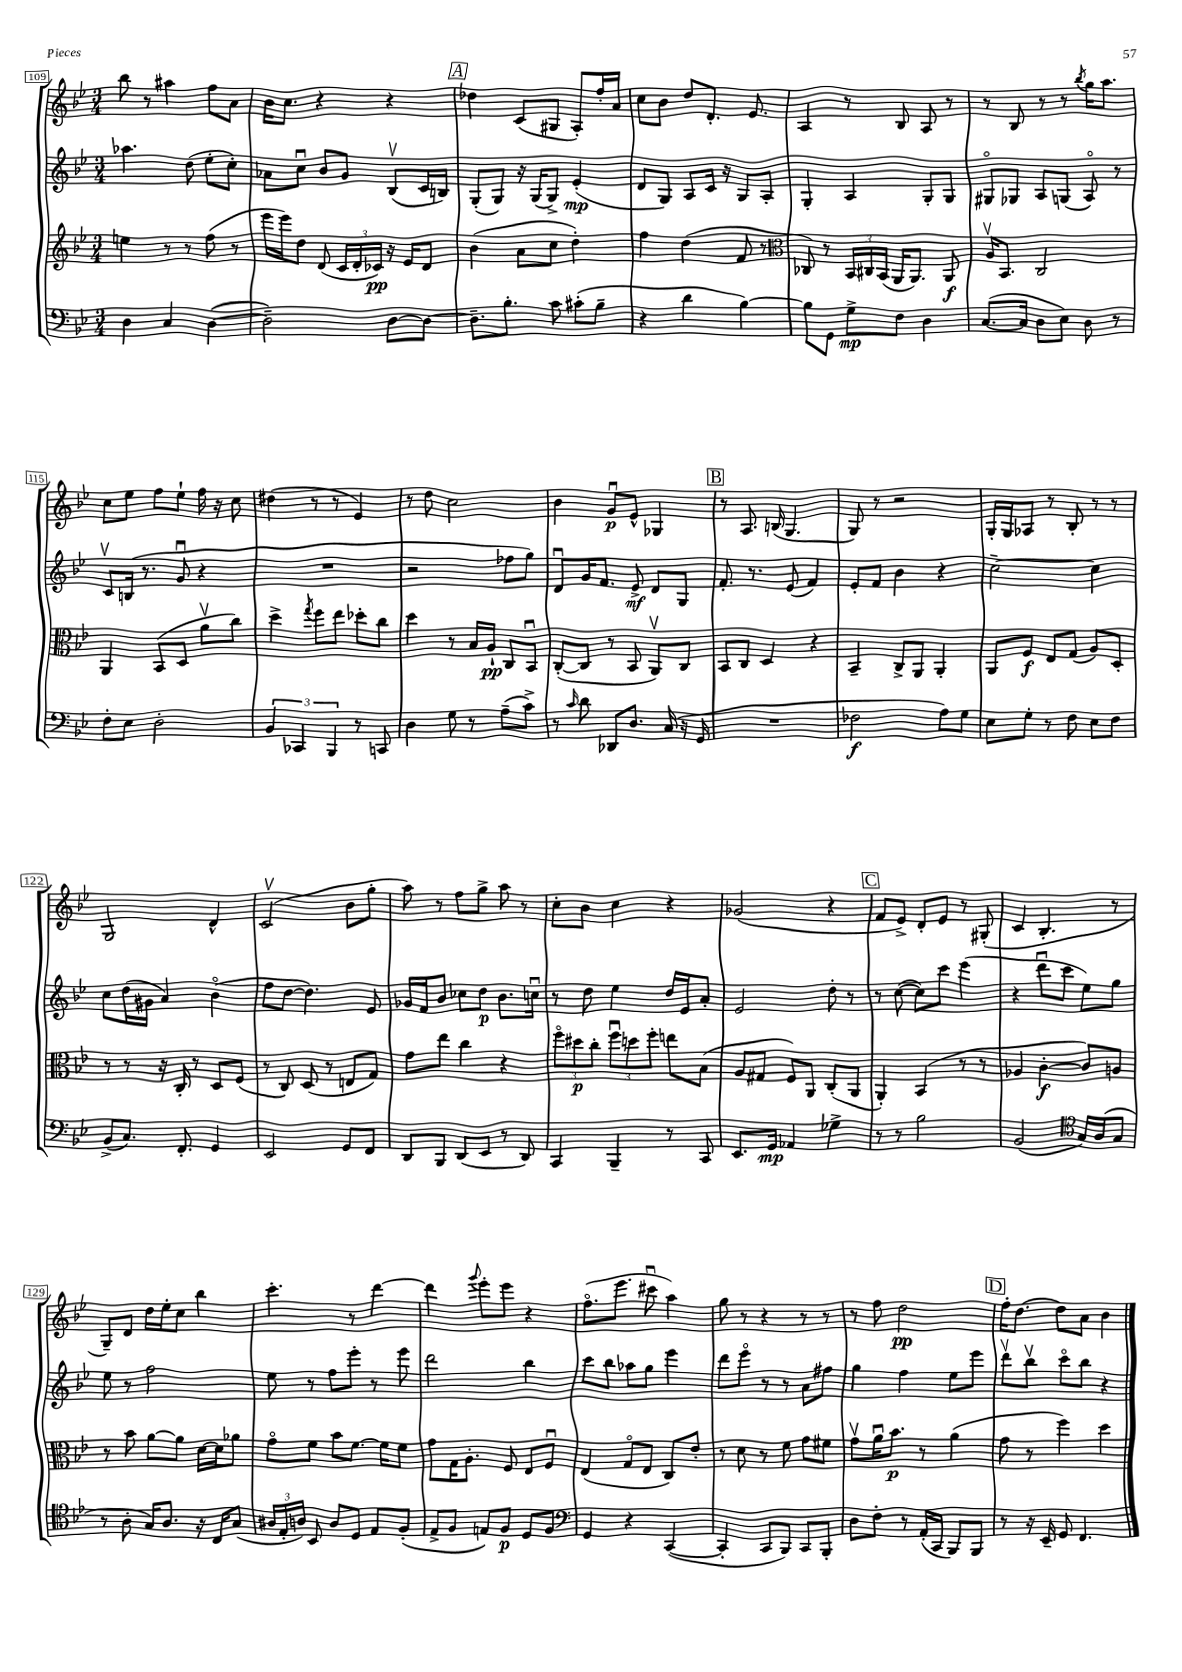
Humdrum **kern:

**kern	**kern	**kern	**kern
*staff4	*staff3	*staff2	*staff1
*clefF4	*clefG2	*clefG2	*clefG2
*k[b-e-]	*k[b-e-]	*k[b-e-]	*k[b-e-]
*M3/4	*M3/4	*M3/4	*M3/4
4D	4ee	4.aa-	8bb-
.	.	.	8r
4C	8r	.	4aa#
.	8r	(8dd	.
([4D	(8ff	8ee-'	8ff
.	8r	8cc')	8a
=	=	=	=
2D~])	16eee-	8a-	16b-
.	16eee-)	.	8.cc
.	8dd	8ccu	.
.	(8d	8b-	4r
.	24c	8g	.
.	24d'	.	.
.	24c-)	.	.
[8D	16r	(8B-v	4r
.	16e-	.	.
8D_	8d	16c	.
.	.	16B)	.
=	=	=	=
8.D~]	(4b-	(8G'	4dd-
.	.	8G)	.
8.B-'	.	.	.
.	8a	16r	(8c
.	.	(16G	.
8c	8cc	8G^)	8G#
(8c#'	4dd')	(4e-'	8A')
8B-~	.	.	16ff'
.	.	.	16a
=	=	=	=
4r	4ff	8d	8cc
.	.	8G)	8b-
4d	(4dd	8A	8dd
.	.	16c	8.d'
.	.	16r	.
[4B-)	8f	8G	.
.	.	.	8.e-
.	8r	8A'	.
=	=	=	=
*	*clefC3	*	*
8B-]	8C-)	4G'	4A
8GG	8r	.	.
8G^	24BB-	4A	8r
.	24C#	.	.
.	(24BB-	.	.
8F	16AA	.	8B-
.	8.AA)	.	.
4D	.	8G'	8A
.	8AA	8G	8r
=	=	=	=
([8.C	16Av	8G#o	8r
.	8.BB-	.	.
.	.	8G-	8B-
16C]	.	.	.
8D	2C	8A	8r
8E-)	.	(8G	8r
.	.	.	8qbb-
8D	.	8Ao)	16gg
.	.	.	8.aa
8r	.	8r	.
=	=	=	=
8F'	4AA	8cv	8cc
8E-	.	(16B	8ee-
.	.	8.r	.
2D'	(8BB-	.	8ff
.	8D	8gu	8ee-`
.	8av	4r	16ff
.	.	.	16r
.	8cc)	.	8cc
=	=	=	=
6BB-	4dd^	2.r	(4dd#
6CC-	.	.	.
.	8qgg	.	.
.	8ff	.	8r
6BBB-	.	.	.
.	8ee-	.	8r
8r	8dd-'	.	4e-)
8CC	8cc	.	.
=	=	=	=
4D	4dd	2r	8r
.	.	.	8dd
8G	8r	.	2cc
8r	16B-	.	.
.	16A`	.	.
(8A~	8C	8ff-	.
8c^)	8BB-u	8gg)	.
=	=	=	=
8r	([8C'	8du	4b-
16qqc	.	.	.
8d	8C]	16g	.
.	.	8.f	.
8DD-	8r	.	8gu
8.D	8BB-	8e-^	8e-^^
.	8AAv)	8d	4G-
(16C	.	.	.
16r	8C	8G	.
16GG	.	.	.
=	=	=	=
2.r	8BB-	8.f'	8r
.	8C	.	8.A
.	.	8.r	.
.	4D	.	.
.	.	.	(16B
.	.	(8e-	4.G
.	4r	4f)	.
=	=	=	=
2F-	4BB-~	8e-'	8G)
.	.	8f	8r
.	8C^	4b-	2r
.	8AA	.	.
8A)	4AA'	4r	.
8G	.	.	.
=	=	=	=
8E-	8AA	[2cc~	16G'
.	.	.	16G
8G'	8F	.	8A-
8r	8E-	.	8r
8F	(8G	.	8B-'
8E-	8A)	4cc]	8r
8F	8D'	.	8r
=	=	=	=
(8BB-^	8r	8cc	2G
8.C)	8r	(16dd	.
.	.	16g#	.
.	16r	4a)	.
8.FF'	16C'	.	.
.	8r	.	.
4GG	8D	(4b-o	4d^^
.	(8F	.	.
=	=	=	=
2EE-	8r	8ff	(2cv
.	8C)	[8dd	.
.	(8D	4.dd])	.
.	8r	.	.
8GG	8E	.	8b-
8FF	8G)	8e-	8gg'
=	=	=	=
8DD	8g	16g-	8aa)
.	.	16f	.
8BBB-	8ee-	8b-	8r
(8DD	4cc	8cc-	8ff
8EE-	.	8dd	8gg^
8r	4r	8.b-	8aa
8DD)	.	.	8r
.	.	16ccu	.
=	=	=	=
4CC	12ffo	8r	8cc'
.	12dd#	.	.
.	.	8dd	8b-
.	12cc'	.	.
4BBB-~	12ffu	4ee-	4cc
.	12dd	.	.
.	12ff'	.	.
8r	8ee	16dd	4r
.	.	16e-	.
8CC	(8B-	8a'	.
=	=	=	=
8.EE-	8A	2e-	(2g-
.	8G#	.	.
16GG	.	.	.
4AA-	8F)	.	.
.	8AA	.	.
4G-^	(8C'	8dd'	4r
.	8AA	8r	.
=	=	=	=
8r	4AA')	8r	8f
8r	.	([8cc	8e-^)
2B-	(4BB-	8cc])	8d'
.	.	8ccc	8e-
.	8r	(4eee-	8r
.	8r	.	(8G#'
=	=	=	=
(2BB-	4A-	4r	4c
.	[4c'	8dddu	4.B-'
.	.	8ccc	.
*clefC4	*	*	*
16G)	8c])	8ee-)	.
(16A	.	.	.
8G	8A	8gg	8r
=	=	=	=
8r	8r	8ee-	8G~)
8A'	8b-	8r	8d
16G)	[8a	2ff	16dd
8.A	.	.	16ee-'
.	8a]	.	8cc
16r	[16d	.	4bb-
16C	16d]	.	.
(8G	8a-	.	.
=	=	=	=
24A#	8go	8ee-	4.ccc'
24E-'	.	.	.
24A)	.	.	.
8BB-	8f	8r	.
8A	8b-	8ff	.
8D	[8.f	8eee-'	8r
8E-	.	8r	[4ddd
.	16f]	.	.
(8F'	8f	8eee-	.
=	=	=	=
8E-^	8g	2ddd	4ddd]
8F	16G	.	.
.	8.A'	.	.
.	.	.	8qqggg
8E)	.	.	8eee-'
8F	8F	.	8eee-
8D	8E-	4bb-	4r
8F	8Fu	.	.
=	=	=	=
*clefF4	*	*	*
4GG	(4E-	8ccc	(8.ffo
.	.	8bb-	.
.	.	.	8.eee-
4r	8Go	8aa-	.
.	8E-	8gg	8ccc#u
([4CC	8C)	4eee-	4aa)
.	8e-'	.	.
=	=	=	=
4CC']	8r	8ddd	8gg
.	8d	8eee-o	8r
8CC	8r	8r	4r
8BBB-)	8f	8r	.
8CC	8g	8a	8r
8BBB-'	8f#	8ff#	8r
=	=	=	=
8D	8gv	4gg	8r
8F'	16au	.	8ff
.	8.b-	.	.
8r	.	4ff	2dd
(16AA'	8r	.	.
16CC	.	.	.
8BBB-)	(4a	8ee-	.
8BBB-	.	8eee-	.
=	=	=	=
8r	8g	8dddv	16ff'
.	.	.	[8.dd
16r	8r	8bb-v	.
16EE-~	.	.	.
8GG	4ff)	8ccco	8dd]
4.FF	.	8bb-	8a
.	4dd	4r	4b-
==	==	==	==
*-	*-	*-	*-
